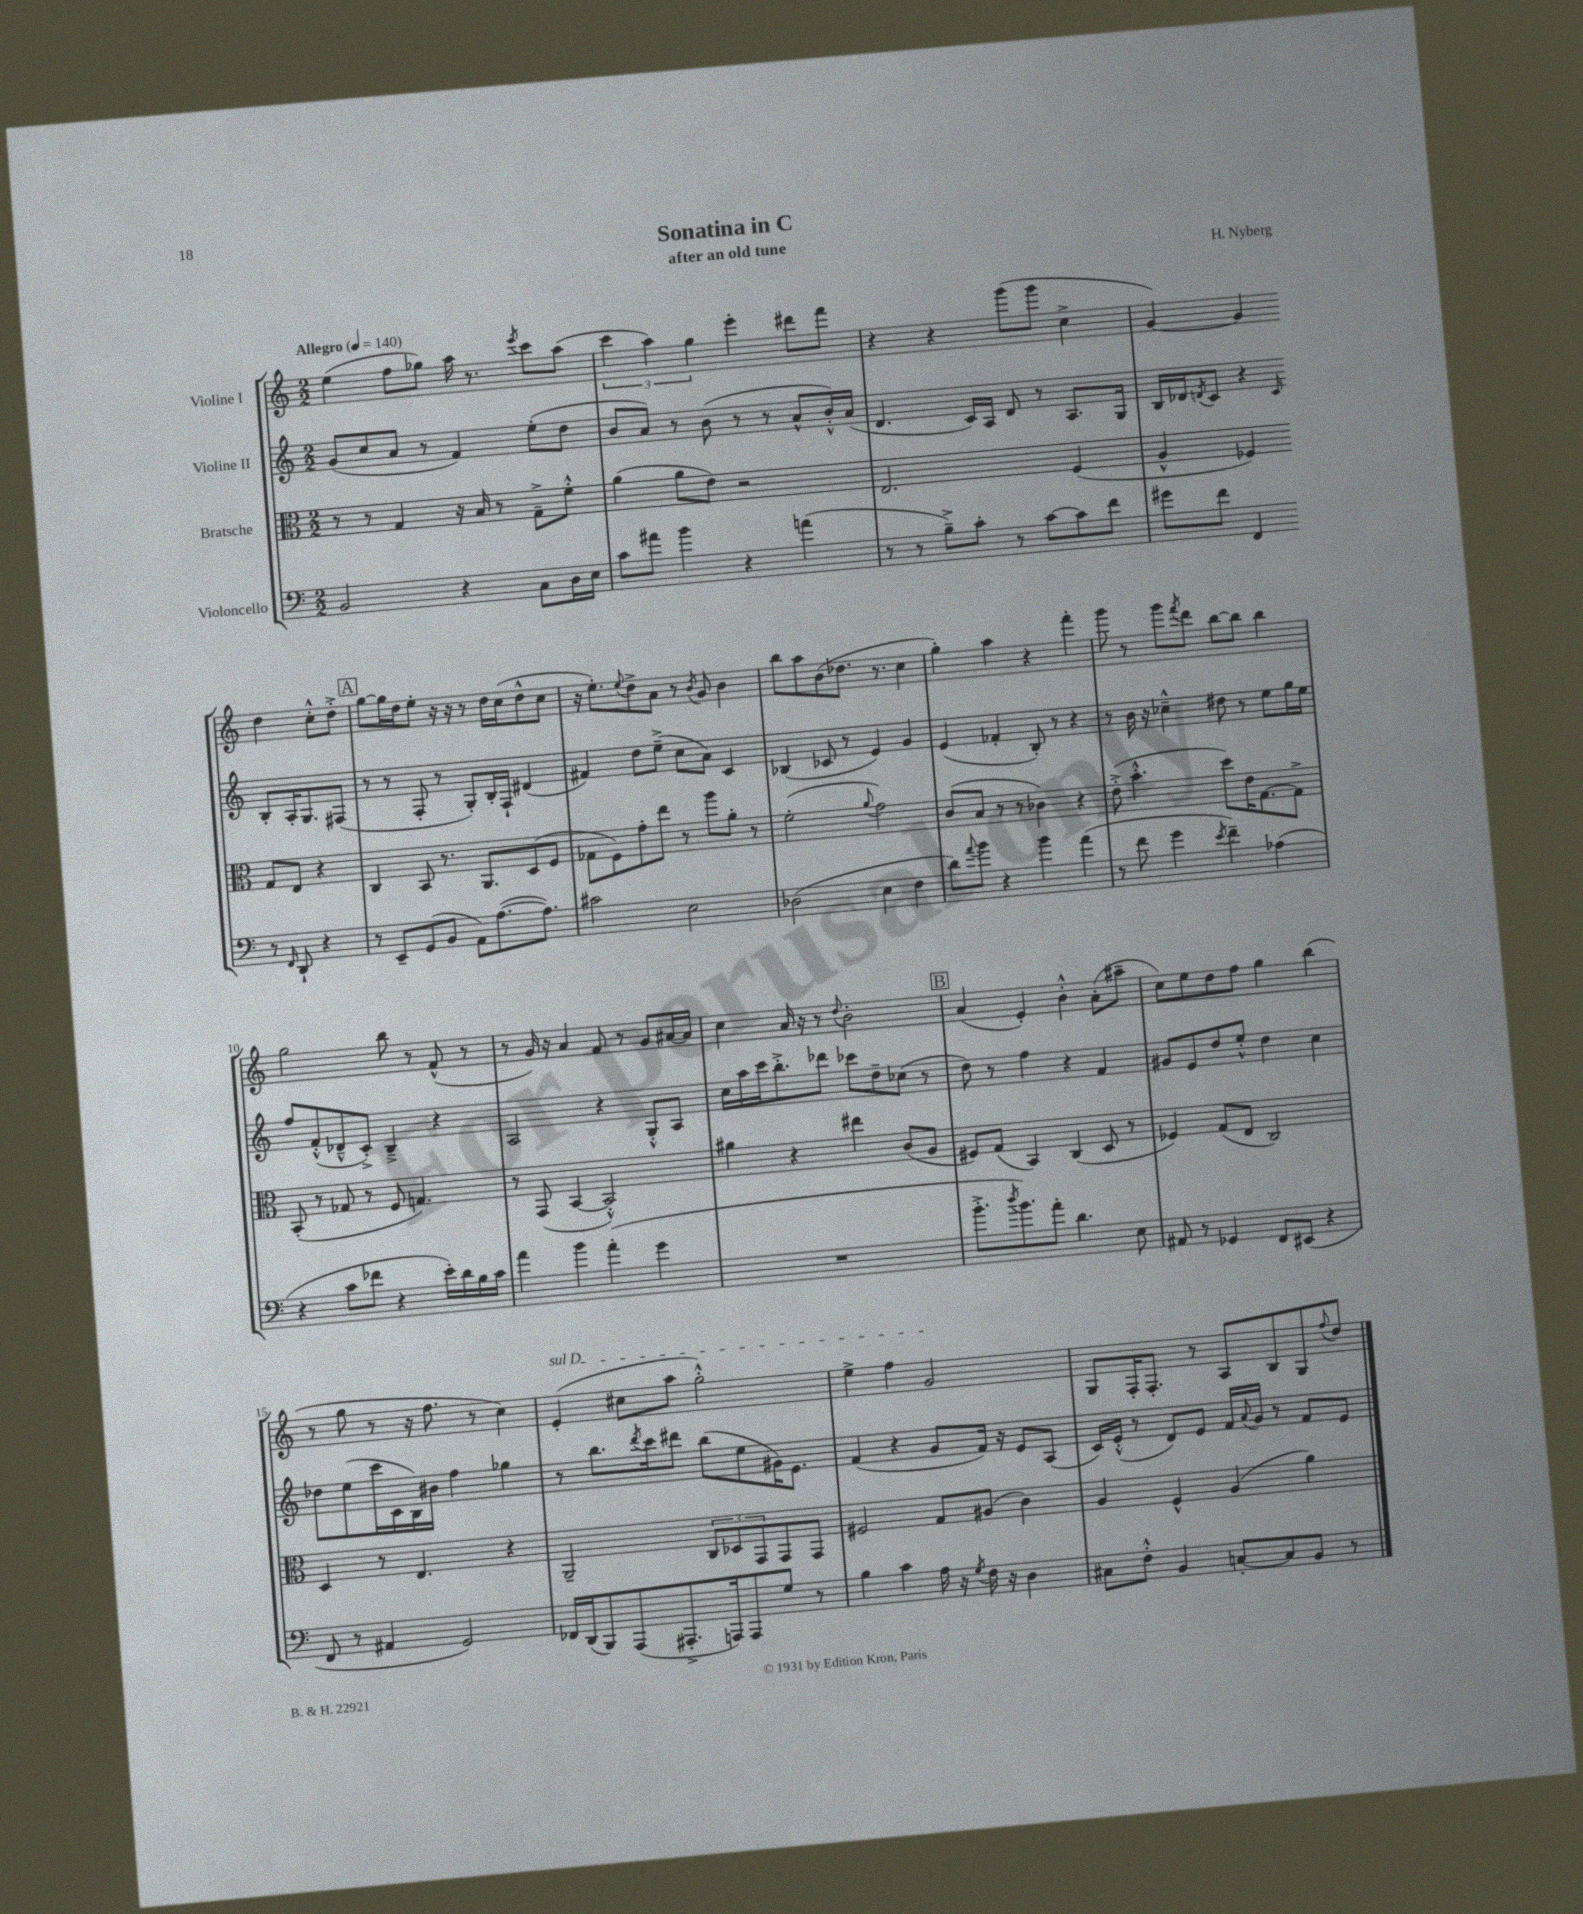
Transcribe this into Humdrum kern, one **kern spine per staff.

**kern	**kern	**kern	**kern
*staff4	*staff3	*staff2	*staff1
*clefF4	*clefC3	*clefG2	*clefG2
*k[]	*k[]	*k[]	*k[]
*M2/2	*M2/2	*M2/2	*M2/2
*MM140	*MM140	*MM140	*MM140
2BB	8r	(8g	(4ee
.	8r	8cc	.
.	4G	8a	8ff
.	.	8r	8gg-)
4r	16r	4f)	16aa
.	16B	.	8.r
.	8r	.	.
.	.	.	8qeee
8C	8G~^	(8ee'	8ccc
16D	8f'^^	8dd	(8aa
16E	.	.	.
=	=	=	=
8c	(4a	8b	6ccc
8a#	.	8a)	.
.	.	.	6aa)
4b	8a	8r	.
.	.	.	6gg
.	8e)	(8b	.
4r	2r	8r	4eee'
.	.	8r	.
(4a	.	8a^^	8ddd#
.	.	16b'^^)	8fff
.	.	(16a	.
=	=	=	=
8r	2.E	4.d	4r
8r	.	.	.
8B~^)	.	.	4r
8c'	.	16c)	.
.	.	16A	.
8r	.	8d	(8ggg
[8c	.	8r	8ggg
8c]	(4F	8.A	4cc^
8f	.	.	.
.	.	16G	.
=	=	=	=
8g#	4A^^	16B	[4g)
.	.	16d-	.
.	.	8qd	.
8f	.	8c	.
4FF	4F-)	4r	4g]
.	.	16qqc	.
8r	8G	8B'	4dd
16qqFF	.	.	.
8DD`	8E	16A'	.
.	.	8.G	.
4r	4r	.	8cc'^^
.	.	(8F#	8dd'^
=	=	=	=
8r	4C	8r	[8gg
8EE~	.	8r	16gg]
.	.	.	16dd
(8GG	8BB	8F'	8ee'
8BB	8.r	8r	16r
.	.	.	16r
8AA)	.	8G')	8r
.	8.AA	.	.
([8.A	.	16B'	16dd
.	.	16F`	(16cc
.	(8D	(4d#	8dd^^
8.A])	.	.	.
.	8F	.	8cc
=	=	=	=
2c#	8G-	4f#)	16r
.	.	.	8.ee')
.	8F)	.	.
.	.	.	8qqee
.	8g'	8dd	8dd^
.	8ee	(8ee~^	8a
2E	8r	8cc	8r
.	.	.	8qb
.	8aa	8a)	8g
.	8a'	4c	4b
.	8r	.	.
=	=	=	=
(2D-	(2f'	(4B-	8bb
.	.	.	8aa
.	.	8c-	(8b
.	.	8r	8.dd-
.	8qqa	.	.
4E	2g)	4e)	.
.	.	.	8.r
4F	.	4g	4cc
=	=	=	=
8d)	(8c	(4e	4gg')
8qqa	.	.	.
8b	8B	.	.
4r	8r	4f-'	4aa
.	8r	.	.
4b	4c-)	8B')	4r
.	.	8r	.
(4a	4r	4r	4fff'
=	=	=	=
8r	(8e'^	8r	8ggg
8f	4.b'^^	16b	8r
.	.	16r	.
4g	.	4cc-~^^	8ggg
.	.	.	8qfff
.	.	.	8ddd
8qe	.	.	.
4f~)	8dd)	8dd#	[8bb
.	16e	8r	8bb]
.	[8.G	.	.
(4A-	.	8ee	4bb
.	8G^]	16gg	.
.	.	16ee	.
=	=	=	=
4r	(8BB'	8ff	2gg
.	8r	(8f'^^	.
8c	8G-	8d-~^^	.
8f-	8r	8c'^)	.
4r	8F	4B~^	8bb
.	4.G)	.	8r
16e')	.	4r	(8f^^
16d	.	.	.
16B	.	.	8r
16c	.	.	.
=	=	=	=
4a	8r	2A	8r
.	(8GG	.	16g)
.	.	.	16r
4b	[4BB	.	4a
(4a'	2BB'^^])	4r	8f
.	.	.	8r
4g	.	8G'^^	8g
.	.	8A	[16a#
.	.	.	16a#]
=	=	=	=
1r	4a#	16cc	4cc
.	.	16aa	.
.	.	16ccc	.
.	.	8.bb'^	.
.	4r	.	16a
.	.	.	16r
.	.	8ddd-	8r
.	.	.	8qqdd
.	4ee#	8ccc-	2b'
.	.	8dd~	.
.	(8c	(8cc-	.
.	8A	8r	.
=	=	=	=
8.b'^	8F#)	8dd)	(4a
.	(8G	8r	.
8qdd	.	.	.
8.b)	.	.	.
.	4BB)	4ff	4e')
8a'	.	.	.
4.d	(4C	4r	4b'^^
.	8D	4f	(8a'
8E	8r	.	8aa#~
=	=	=	=
8AA#	4F-)	8g#	8cc)
8r	.	8e	8ee
4GG-	(8G	8dd	8dd
.	8E	8ee'^^	8ff
8FF	2C)	4dd	4gg
(8EE#	.	.	.
4r	.	4cc	(4bb
=	=	=	=
8FF	4D	8dd-	8r
8r	.	(8ee	8gg
4AA#	8r	16ccc	8r
.	.	16c	.
.	4.E	16B)	16r
.	.	16b#	8.ff
2GG)	.	4ff	.
.	.	.	8r
.	4r	4gg-	4cc)
=	=	=	=
16FF-	2AA~	8r	(4e'
(16DD	.	.	.
8BBB)	.	8.bb	.
(8AAA	.	.	8cc#
.	.	8qddd	.
.	.	16ccc	.
8.AAA#'^	.	8ddd#	8aa
.	12C	(8bb	2gg'^^)
16AAA)	.	.	.
.	12D-	.	.
8AAA	.	8ee	.
.	12GG	.	.
8G	8GG	16g#)	.
.	.	8.e	.
8r	8GG	.	.
=	=	=	=
4B	2F#	(4f	4ee^
4c	.	4r	4ff
16A	8G	8g	2g
16r	.	.	.
8qG	.	.	.
16F	(8A#	16f)	.
16r	.	16r	.
4D	4c)	8e	.
.	.	(8A	.
=	=	=	=
8C#	4A	16c)	8G
.	.	(16e'^^	.
8F'^^	.	8r	16F'
.	.	.	8.F'
4BB	4F^^	8d)	.
.	.	8e	8r
[8C'	(4A	16f	8A
.	.	8qqa	.
.	.	16g	.
8C]	.	8r	8B
8BB	4a)	8f	8G
.	.	.	8qqff
8r	.	8e	8dd
==	==	==	==
*-	*-	*-	*-
